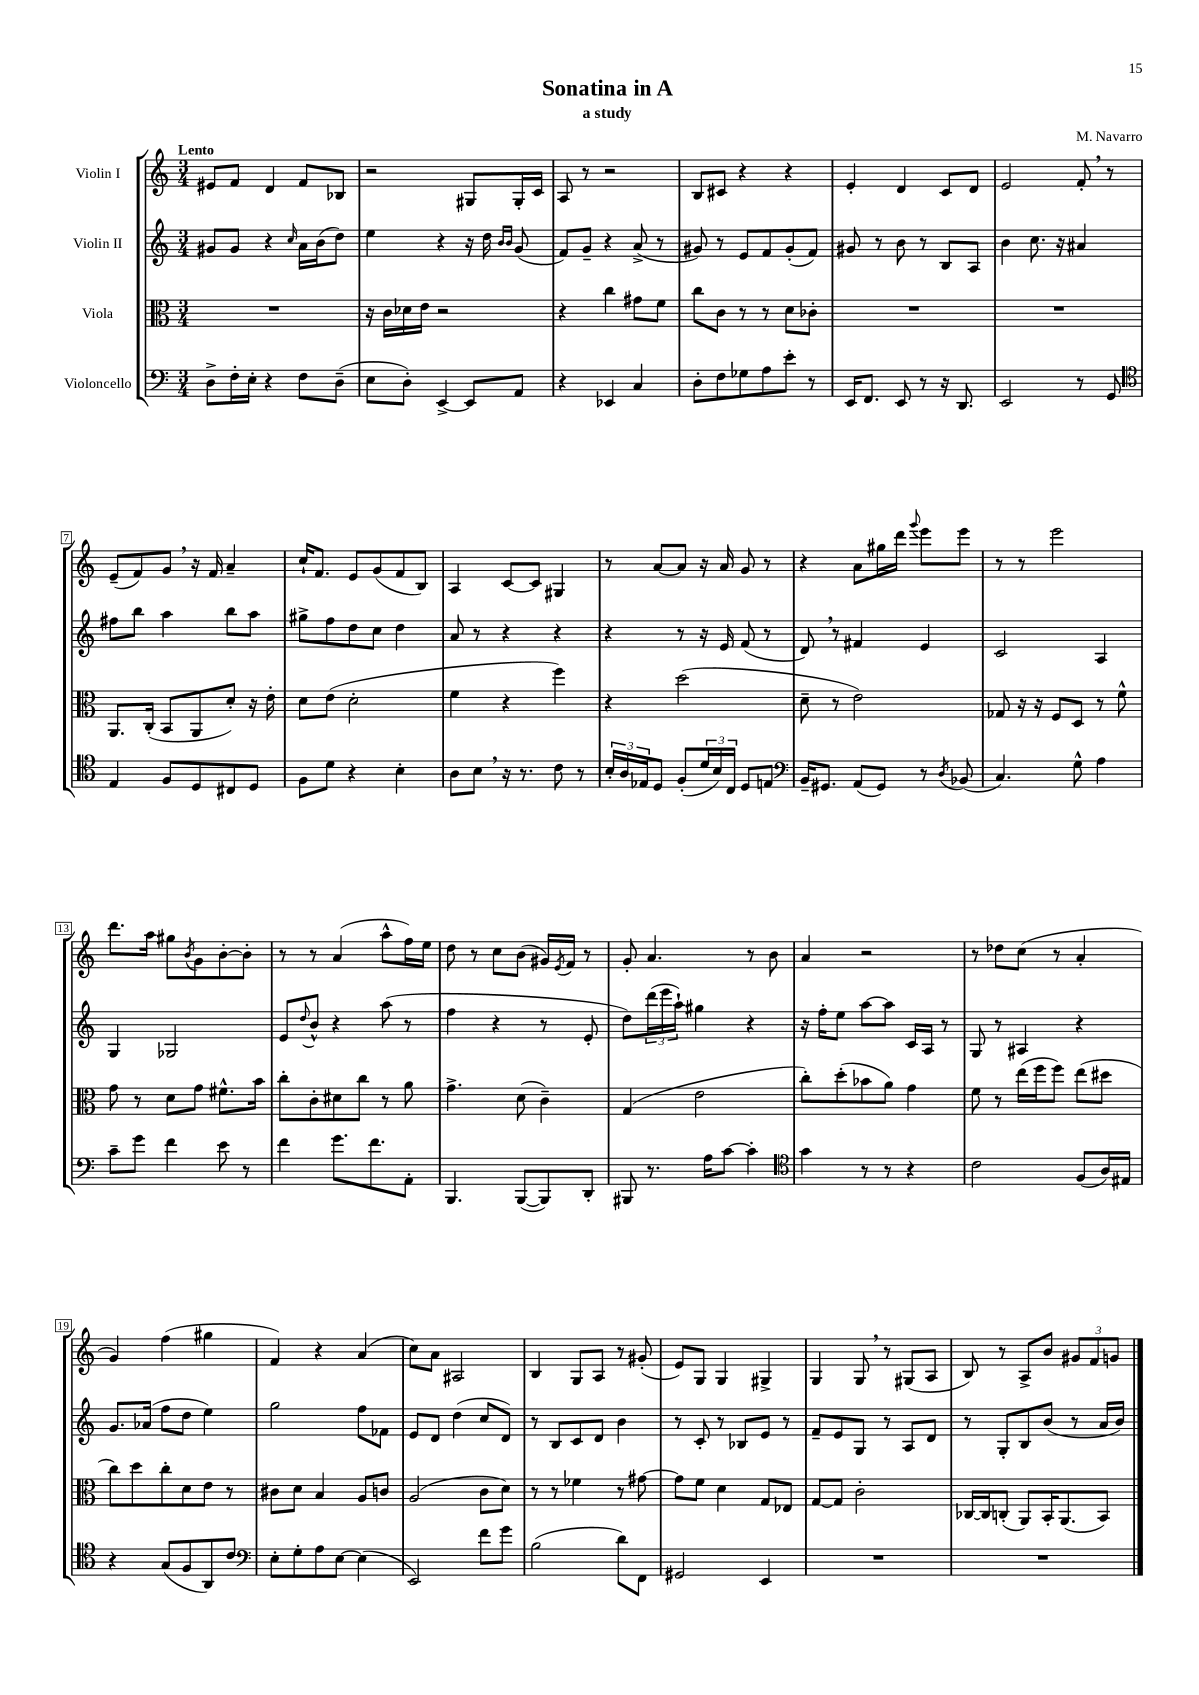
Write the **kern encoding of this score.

**kern	**kern	**kern	**kern
*part4	*part3	*part2	*part1
*staff4	*staff3	*staff2	*staff1
*I"Violoncello	*I"Viola	*I"Violin II	*I"Violin I
*clefF4	*clefC3	*clefG2	*clefG2
*k[]	*k[]	*k[]	*k[]
*M3/4	*M3/4	*M3/4	*M3/4
=1	=1	=1	=1
!	!	!	!LO:TX:a:B:t=Lento
8D^\L	2.r	8g#X/L	8e#X/L
16F'\L	.	8g#/J	8f/J
16E'\JJ	.	.	.
4r	.	4r	4d/
.	.	16qqcc/	.
8F\L	.	16a\LL	8f/L
.	.	(16b\J	.
(8D~\J	.	8dd\J)	8B-X/J
=2	=2	=2	=2
8E\L	16r	4ee\	2r
.	16c\LL	.	.
8D'\J)	16d-X\	.	.
.	16e\JJ	.	.
[4EE^/	2r	4r	.
8EE/L]	.	16r	8G#X/L
.	.	16dd\	.
.	.	16qqb/LL	.
.	.	16qqb/JJ	.
8AA/J	.	(8g/	16G#'/L
.	.	.	16c/JJ
=3	=3	=3	=3
4r	4r	8f/L)	8A/
.	.	8g~/J	8r
4EE-X/	4cc\	4r	2r
4C/	8g#X\L	(8a^/	.
.	8f\J	8r	.
=4	=4	=4	=4
8D'\L	8cc\L	8g#X/)	8B/L
8F\	8c\J	8r	8c#X/J
8G-X\	8r	8e/L	4r
8A\	8r	8f/	.
8e'\J	8d\L	(8g#'/	4r
8r	8c-X'\J	8f/J)	.
=5	=5	=5	=5
16EE/KL	2.r	8g#X/	4e'/
8.FF/J	.	.	.
.	.	8r	.
8EE/	.	8b\	4d/
8r	.	8r	.
16r	.	8B/L	8c/L
8.DD/	.	.	.
.	.	8A/J	8d/J
=6	=6	=6	=6
2EE/	2.r	4b\	2e/
.	.	8.cc\	.
.	.	16r	.
8r	.	4a#X/	8f',/
8GG/	.	.	8r
!!LO:LB:g=z
=7	=7	=7	=7
*clefC4	*	*	*
4E/	8.AA/L	8ff#X\L	(8e~/L
.	.	8bb\J	8f/)
.	(16C'/Jk	.	.
8F/L	8BB/L	4aa\	8g,/J
8D/	8AA/	.	16r
.	.	.	16f/
8C#X/	8d'/J)	8bb\L	4a~/
8D/J	16r	8aa\J	.
.	16e'\	.	.
=8	=8	=8	=8
8F\L	8d\L	8gg#X^\L	16cc`/KL
.	.	.	8.f/J
8d\J	(8e\J	8ff\	.
4r	2d'\	8dd\	8e/L
.	.	8cc\J	(8g/
4B'\	.	4dd\	8f/
.	.	.	8B/J)
=9	=9	=9	=9
8A\L	4f\	8a/	4A/
8B,\J	.	8r	.
16r	4r	4r	[8c/L
8.r	.	.	.
.	.	.	8c/J]
8c\	4ff\)	4r	4G#X/
8r	.	.	.
=10	=10	=10	=10
24B'/LL	4r	4r	8r
24A/	.	.	.
24E-X/J	.	.	.
8D/J	.	.	[8a/L
(8F'/L	(2dd\	8r	8a/J]
24d/L	.	16r	16r
24B/)	.	.	.
.	.	16e/	16a/
24C/JJ	.	.	.
8D/L	.	(8f/	8g/
8En/J	.	8r	8r
=11	=11	=11	=11
*clefF4	*	*	*
16BB~/KL	8d~\	8d,/)	4r
8.GG#X/J	.	.	.
.	8r	8r	.
(8AA/L	2e\)	4f#X/	8a\L
8GG#/J)	.	.	16gg#X\L
.	.	.	16ddd\JJ
.	.	.	8qqggg/
8r	.	4e/	8eee\L
8qD/	.	.	.
(8BB-X/	.	.	8eee\J
=12	=12	=12	=12
4.C/)	8G-X/	2c/	8r
.	16r	.	8r
.	16r	.	.
.	8F/L	.	2eee\
8G^^\	8D/J	.	.
4A\	8r	4A/	.
.	8f^^\	.	.
!!LO:LB:g=z
=13	=13	=13	=13
8c~\L	8g\	4G/	8.ddd\L
8g\J	8r	.	.
.	.	.	16aa\Jk
4f\	8d\L	2G-X/	8gg#X\L
.	.	.	8qb/
.	8g\J	.	8g\
8e\	8.f#X^^\L	.	[8b'\
8r	.	.	8b'\J]
.	16b\Jk	.	.
=14	=14	=14	=14
4f\	8cc'\L	8e/L	8r
.	.	8qqdd/	.
.	8c'\	8b^^/J	8r
8.g\L	8d#X\	4r	(4a/
.	8cc\J	.	.
8.f\	.	.	.
.	8r	(8aa\	8aa^^\L
8AA'\J	8a\	8r	16ff\L)
.	.	.	16ee\JJ
=15	=15	=15	=15
4.BBB/	4.g^\	4ff\	8dd\
.	.	.	8r
.	.	4r	8cc\L
([8BBB/L	(8d\	.	(8b\J
8BBB/])	4c~\)	8r	16g#X/LL)
.	.	.	8qe/
.	.	.	16f/JJ
8DD'/J	.	8e'/	8r
=16	=16	=16	=16
8BBB#X/	(4G/	8dd\L)	8g'/
8.r	.	(24ddd\L	4.a/
.	.	24eee\	.
.	.	24aa`\JJ)	.
.	2e\	4gg#X\	.
16A\KL	.	.	.
[8c\J	.	.	.
4c'\]	.	4r	8r
.	.	.	8b\
=17	=17	=17	=17
*clefC4	*	*	*
4g\	8cc'\L)	16r	4a/
.	.	16ff'\KL	.
.	(8dd'\	8ee\J	.
8r	8b-X\	[8aa\L	2r
8r	8a\J)	8aa\J]	.
4r	4g\	16c/LL	.
.	.	16A/JJ	.
.	.	8r	.
=18	=18	=18	=18
2c\	8f\	8G/	8r
.	8r	8r	8dd-X\L
.	(16ee\LL	4A#X/	(8cc\J
.	16ff\J	.	.
.	8ff\J)	.	8r
(8F/L	(8ee\L	4r	4a'/
16A/L)	8dd#X\J	.	.
16E#X/JJ	.	.	.
!!LO:LB:g=z
=19	=19	=19	=19
4r	8cc\L)	8.g/L	4g/)
.	8dd\	.	.
.	.	(16a-X/Jk	.
(8G/L	8cc'\	8ff\L	(4ff\
8F/	8d\	8dd\J	.
8AA/)	8e\J	4ee\)	4gg#X\
8c/J	8r	.	.
=20	=20	=20	=20
*clefF4	*	*	*
8E'\L	8c#X\L	2gg\	4f/)
8G'\	8d\J	.	.
8A\	4B/	.	4r
[8E\J	.	.	.
(4E\]	8A/L	8ff\L	(4a/
.	8cn/J	8f-X\J	.
=21	=21	=21	=21
2EE/)	(2A/	8e/L	8cc\L)
.	.	8d/J	8a\J
.	.	(4dd\	2A#X/
8f\L	8c\L	8cc/L	.
8g\J	8d\J)	8d/J)	.
=22	=22	=22	=22
(2B\	8r	8r	4B/
.	8r	8B/L	.
.	4f-X\	8c/	8G/L
.	.	8d/J	8A/J
8d\L)	8r	4b\	8r
8FF\J	[8g#X\	.	(8g#X'/
=23	=23	=23	=23
2GG#X/	8g#\L]	8r	8e/L)
.	8f\J	8c'/	8G/J
.	4d\	8r	4G/
.	.	8B-X/L	.
4EE/	8G/L	8e/J	4G#X^/
.	8E-X/J	8r	.
=24	=24	=24	=24
2.r	[8G/L	8f~/L	4G/
.	8G/J]	8e/	.
.	2c'\	8G/J	8G,/
.	.	8r	8r
.	.	8A/L	(8G#X/L
.	.	8d/J	8A/J
=25	=25	=25	=25
2.r	[16C-X/LL	8r	8B/)
.	16C-/J]	.	.
.	(8Cn'/J	8G'/L	8r
.	8AA/L)	8B/	8A^/L
.	16BB'/K	(8b/J	8b/J
.	(8.AA/	.	.
.	.	8r	12g#X/L
.	.	.	12f/
.	8BB/J)	16a/LL	.
.	.	.	12gn/J
.	.	16b/JJ)	.
==	==	==	==
*-	*-	*-	*-
